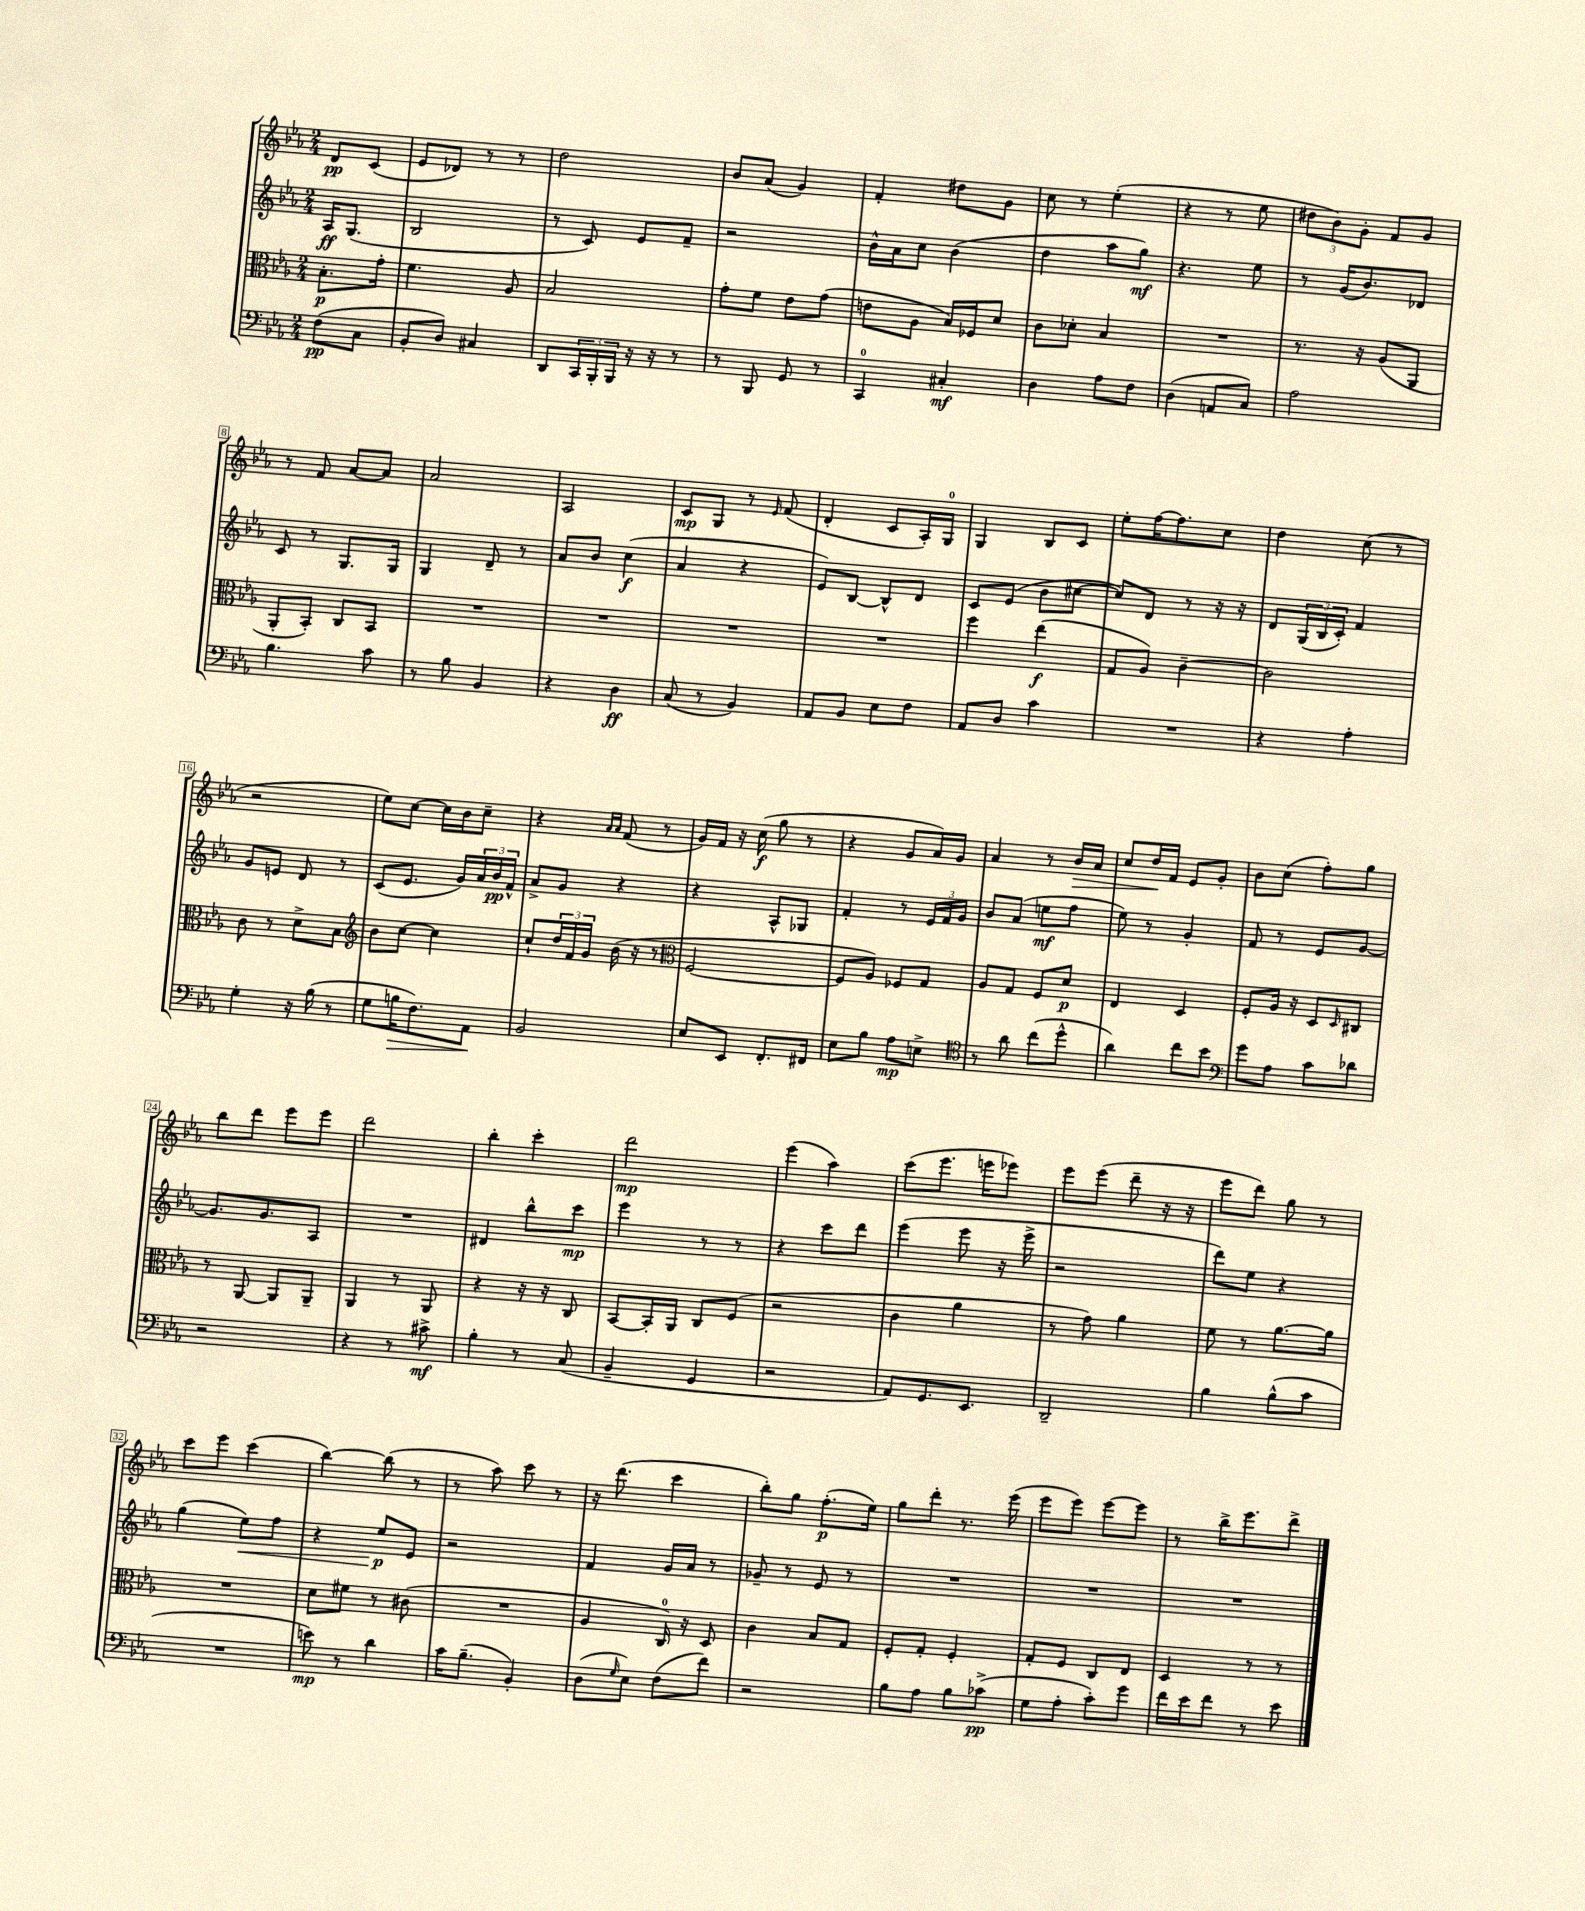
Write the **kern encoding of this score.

**kern	**dynam	**kern	**dynam	**kern	**dynam	**kern	**dynam
*part4	*part4	*part3	*part3	*part2	*part2	*part1	*part1
*staff4	*staff4	*staff3	*staff3	*staff2	*staff2	*staff1	*staff1
*clefF4	*	*clefC3	*	*clefG2	*	*clefG2	*
*k[b-e-a-]	*	*k[b-e-a-]	*	*k[b-e-a-]	*	*k[b-e-a-]	*
*M2/4	*	*M2/4	*	*M2/4	*	*M2/4	*
=	=	=	=	=	=	=	=
(8F\L	pp	8.B-'\L	p	16A-/KL	ff	8d/L	pp
.	.	.	.	(8.G/J	.	.	.
8C\J	.	.	.	.	.	(8c/J	.
.	.	16g'\Jk	.	.	.	.	.
=1	=1	=1	=1	=1	=1	=1	=1
8BB-'/L	.	4.f\	.	2B-/	.	8e-/L	.
8D/J)	.	.	.	.	.	8d-X/J)	.
4C#X/	.	.	.	.	.	8r	.
.	.	8A-/	.	.	.	8r	.
=2	=2	=2	=2	=2	=2	=2	=2
8DD/L	.	2B-/	.	8r	.	2dd\	.
24CC/L	.	.	.	8c/)	.	.	.
24BBB-'/	.	.	.	.	.	.	.
24BBB-/JJ	.	.	.	.	.	.	.
16r	.	.	.	8e-/L	.	.	.
16r	.	.	.	.	.	.	.
8r	.	.	.	8f~/J	.	.	.
=3	=3	=3	=3	=3	=3	=3	=3
8r	.	8g'\L	.	2r	.	8b-/L	.
8BBB-/	.	8f\J	.	.	.	(8a-/J	.
8GG/	.	8e-\L	.	.	.	4g/)	.
8r	.	(8g\J	.	.	.	.	.
=4	=4	=4	=4	=4	=4	=4	=4
4CC/	.	8en\L	.	16b-^^\LL	.	4f'/	.
.	.	.	.	16a-\J	.	.	.
.	.	8A-\J	.	8cc\J	.	.	.
4C#X'/	mf	16B-/LL)	.	(4b-\	.	8dd#X\L	.
.	.	16F-X/J	.	.	.	.	.
.	.	8d/J	.	.	.	8g\J	.
=5	=5	=5	=5	=5	=5	=5	=5
4D\	.	8c\L	.	4dd\	.	8cc\	.
.	.	8d-X'\J	.	.	.	8r	.
8A-\L	.	4B-/	.	8aa-\L	.	(4ee-'\	.
8F\J	.	.	.	8gg\J)	mf	.	.
=6	=6	=6	=6	=6	=6	=6	=6
(4D\	.	2r	.	4.r	.	4r	.
8AAn/L	.	.	.	.	.	8r	.
8C/J)	.	.	.	8ee-\	.	8ee-\	.
=7	=7	=7	=7	=7	=7	=7	=7
2A-\	.	8.r	.	8r	.	12dd#X\L	.
.	.	.	.	.	.	12b-\)	.
.	.	.	.	(16g/KL	.	.	.
.	.	.	.	.	.	12g'\J	.
.	.	16r	.	8.b-/)	.	.	.
.	.	(8A-/L	.	.	.	8f/L	.
.	.	8AA-/J	.	8d-X/J	.	8g/J	.
!!LO:LB:g=z
=8	=8	=8	=8	=8	=8	=8	=8
4.B-\	.	8AA-'/L	.	8c/	.	8r	.
.	.	8BB-'/J)	.	8r	.	8f/	.
.	.	8C/L	.	8.G/L	.	[8a-/L	.
8c\	.	8BB-/J	.	.	.	8a-/J]	.
.	.	.	.	16G/Jk	.	.	.
=9	=9	=9	=9	=9	=9	=9	=9
8r	.	2r	.	4G/	.	2a-/	.
8B-\	.	.	.	.	.	.	.
4BB-/	.	.	.	8d~/	.	.	.
.	.	.	.	8r	.	.	.
=10	=10	=10	=10	=10	=10	=10	=10
4r	.	2r	.	8a-/L	.	2A-/	.
.	.	.	.	8b-/J	.	.	.
4D\	ff	.	.	(4cc\	f	.	.
=11	=11	=11	=11	=11	=11	=11	=11
(8C/	.	2r	.	4a-/	.	8c/L	mp
8r	.	.	.	.	.	8G/J	.
4BB-/)	.	.	.	4r	.	8r	.
.	.	.	.	.	.	16qqe-/	.
.	.	.	.	.	.	(8f/	.
=12	=12	=12	=12	=12	=12	=12	=12
8AA-/L	.	2r	.	8e-/L)	.	4d'/	.
8BB-/J	.	.	.	[8B-/J	.	.	.
8E-\L	.	.	.	8B-^^/L]	.	8c/L	.
8F\J	.	.	.	8d/J	.	16A-'/L)	.
.	.	.	.	.	.	16G/JJ	.
=13	=13	=13	=13	=13	=13	=13	=13
8AA-/L	.	4ff\	.	8c/L	.	4G/	.
8D/J	.	.	.	(8e-/J	.	.	.
4c\	.	(4ee-\	f	8b-\L	.	8B-/L	.
.	.	.	.	[8cc#X\J	.	8c/J	.
=14	=14	=14	=14	=14	=14	=14	=14
2r	.	8G/L	.	8cc#/L])	.	8ee-'\L	.
.	.	8A-/J)	.	8d/J	.	[16ff\K	.
.	.	.	.	.	.	8.ff\]	.
.	.	[4c~\	.	8r	.	.	.
.	.	.	.	16r	.	8cc\J	.
.	.	.	.	16r	.	.	.
=15	=15	=15	=15	=15	=15	=15	=15
4r	.	2c\]	.	8d/L	.	4dd\	.
.	.	.	.	(24G/L	.	.	.
.	.	.	.	24B-/	.	.	.
.	.	.	.	24c'/JJ)	.	.	.
4A-'\	.	.	.	4f/	.	(8cc\	.
.	.	.	.	.	.	8r	.
!!LO:LB:g=z
=16	=16	=16	=16	=16	=16	=16	=16
4G'\	.	8c\	.	8g/L	.	2r	.
.	.	8r	.	8en/J	.	.	.
16r	.	8d^\L	.	8d/	.	.	.
(16B-\	.	.	.	.	.	.	.
8r	.	8B-\J	.	8r	.	.	.
=17	=17	=17	=17	=17	=17	=17	=17
*	*	*clefG2	*	*	*	*	*
8G\L	.	8b-\L	.	(8c/L	.	8ee-\L)	.
!	!LO:HP:b	!	!	!	!	!	!
16Bn\K	>	[8cc\J	.	8.e-/J	.	[8cc\J	.
8.F\)	.	.	.	.	.	.	.
.	.	4cc\]	.	.	.	16cc\LL]	.
.	.	.	.	16g/LL)	.	16b-\J	.
8AA-\J	.	.	.	24a-/	.	8cc~\J	.
.	.	.	.	24b-/	pp	.	.
.	.	.	.	24f^^/JJ	.	.	.
.	]	.	.	.	.	.	.
=18	=18	=18	=18	=18	=18	=18	=18
2BB-/	.	8cc`/L	.	8a-^/L	.	4r	.
.	.	24dd/L	.	8g/J	.	.	.
.	.	24f/	.	.	.	.	.
.	.	24g/JJ	.	.	.	.	.
.	.	.	.	.	.	16qqa-/LL	.
.	.	.	.	.	.	16qqa-/JJ	.
.	.	(16b-\	.	4r	.	(8f/	.
.	.	16r	.	.	.	.	.
.	.	8r	.	.	.	8r	.
=19	=19	=19	=19	=19	=19	=19	=19
*	*	*clefC3	*	*	*	*	*
8E-/L	.	[2F/	.	4r	.	16g/LL)	.
.	.	.	.	.	.	16f/JJ	.
8EE-/J	.	.	.	.	.	16r	.
.	.	.	.	.	.	(16cc\	f
8.FF'/L	.	.	.	8A-^^/L	.	8gg\	.
.	.	.	.	8G-X/J	.	8r	.
16FF#X/Jk	.	.	.	.	.	.	.
=20	=20	=20	=20	=20	=20	=20	=20
8E-\L	.	8F/L]	.	4f'/	.	4r	.
8B-\J	.	8A-/J)	.	.	.	.	.
8A-\L	mp	8F-X/L	.	8r	.	8g/L	.
8En^\J	.	8G/J	.	24e-/LL	.	16a-/L)	.
.	.	.	.	24f/	.	.	.
.	.	.	.	.	.	16g/JJ	.
.	.	.	.	24g/JJ	.	.	.
=21	=21	=21	=21	=21	=21	=21	=21
*clefC4	*	*	*	*	*	*	*
8r	.	8A-/L	.	8b-/L	.	4a-/	.
8a-\	.	8G/J	.	(8a-/J	.	.	.
(8cc\L	.	8F/L	.	8een\L	mf	8r	.
!	!	!	!	!	!	!	!LO:HP:b
8dd^^\J	.	8d/J	p	8ff\J	.	16b-/LL	>
.	.	.	.	.	.	16a-/JJ	.
=22	=22	=22	=22	=22	=22	=22	=22
4a-\)	.	4E-/	.	8ee-\)	.	8cc/L	.
.	.	.	.	8r	.	16dd/L	.
.	.	.	.	.	.	16f/JJ	]
8cc\L	.	4D/	.	4g'/	.	8e-/L	.
8b-\J	.	.	.	.	.	8g'/J	.
=23	=23	=23	=23	=23	=23	=23	=23
*clefF4	*	*	*	*	*	*	*
8g\L	.	8F'/L	.	8f/	.	8b-\L	.
8A-\J	.	16A-/Jk	.	8r	.	(8cc\J	.
.	.	16r	.	.	.	.	.
8c\L	.	8D/L	.	8e-/L	.	8ff'\L)	.
.	.	16qqD/	.	.	.	.	.
8d-X\J	.	8C#X/J	.	[8g/J	.	8gg\J	.
!!LO:LB:g=z
=24	=24	=24	=24	=24	=24	=24	=24
2r	.	8r	.	8.g/L]	.	8bb-\L	.
.	.	[8AA-/	.	.	.	8ddd\J	.
.	.	.	.	8.g/	.	.	.
.	.	8AA-/L]	.	.	.	8eee-\L	.
.	.	8AA-~/J	.	8A-/J	.	8eee-\J	.
=25	=25	=25	=25	=25	=25	=25	=25
4r	.	4AA-/	.	2r	.	2ddd\	.
8r	.	8r	.	.	.	.	.
8c#X^\	mf	8AA-/	.	.	.	.	.
=26	=26	=26	=26	=26	=26	=26	=26
4B-'\	.	4r	.	4d#X/	.	4bb-'\	.
8r	.	16r	.	8bb-^^\L	.	4ccc'\	.
.	.	16r	.	.	.	.	.
(8C/	.	8C/	.	8ccc\J	mp	.	.
=27	=27	=27	=27	=27	=27	=27	=27
4BB-~/	.	[8BB-/L	.	4eee-\	.	2ddd\	mp
.	.	16BB-'/L]	.	.	.	.	.
.	.	16AA-/JJ	.	.	.	.	.
4GG/	.	8C/L	.	8r	.	.	.
.	.	(8F/J	.	8r	.	.	.
=28	=28	=28	=28	=28	=28	=28	=28
2r	.	2r	.	4r	.	(4eee-\	.
.	.	.	.	8ccc\L	.	4aa-\)	.
.	.	.	.	8ddd\J	.	.	.
=29	=29	=29	=29	=29	=29	=29	=29
8AA-/L)	.	4c\	.	(4eee-\	.	(8ccc\L	.
8.GG/	.	.	.	.	.	8.eee-\J	.
.	.	4a-\	.	8eee-\	.	.	.
8.EE-/J	.	.	.	.	.	16eeen\KL	.
.	.	.	.	16r	.	8eee-X\J)	.
.	.	.	.	16eee-^\	.	.	.
=30	=30	=30	=30	=30	=30	=30	=30
2DD~/	.	8r	.	2r	.	8eee-\L	.
.	.	8g\)	.	.	.	(8eee-\J	.
.	.	4a-\	.	.	.	8ddd~\	.
.	.	.	.	.	.	16r	.
.	.	.	.	.	.	16r	.
=31	=31	=31	=31	=31	=31	=31	=31
4B-\	.	8f\	.	8ddd\L)	.	8eee-\L	.
.	.	8r	.	8ee-\J	.	8ddd\J)	.
(8B-^^\L	.	[8.a-\L	.	4r	.	8gg\	.
8c\J	.	.	.	.	.	8r	.
.	.	16a-\Jk]	.	.	.	.	.
!!LO:LB:g=z
=32	=32	=32	=32	=32	=32	=32	=32
2r	.	2r	.	(4gg\	.	8ccc\L	.
.	.	.	.	.	.	8eee-\J	.
!	!	!	!	!	!LO:HP:b	!	!
.	.	.	.	8ee-\L)	<	(4ccc\	.
.	.	.	.	8ff\J	.	.	.
=33	=33	=33	=33	=33	=33	=33	=33
8en\)	mp	8d\L	.	4r	.	[4bb-\)	.
8r	.	8f#X\J	.	.	.	.	.
4d\	.	8r	.	8ee-/L	p	(8bb-\]	.
.	.	(8c#X\	.	8e-/J	[	8r	.
=34	=34	=34	=34	=34	=34	=34	=34
16c\KL	.	2r	.	2r	.	8r	.
(8.B-~\J	.	.	.	.	.	.	.
.	.	.	.	.	.	8aa-\)	.
4BB-'/)	.	.	.	.	.	8ccc\	.
.	.	.	.	.	.	8r	.
=35	=35	=35	=35	=35	=35	=35	=35
(8D\L	.	4A-/	.	4f/	.	16r	.
.	.	.	.	.	.	(8.ddd\	.
16qqG/	.	.	.	.	.	.	.
8E-\J)	.	.	.	.	.	.	.
(8F\L	.	16C/)	.	16g/LL	.	4ccc\	.
.	.	16r	.	16a-/JJ	.	.	.
8f\J)	.	8D/	.	8r	.	.	.
=36	=36	=36	=36	=36	=36	=36	=36
2r	.	4c\	.	8g-X~/	.	8bb-'\L)	.
.	.	.	.	8r	.	8gg\J	.
.	.	8B-/L	.	8e-/	.	(8.ff'\L	p
.	.	8G/J	.	8r	.	.	.
.	.	.	.	.	.	16ee-\Jk)	.
=37	=37	=37	=37	=37	=37	=37	=37
8B-\L	.	8F'/L	.	2r	.	8gg\L	.
8A-\J	.	8G'/J	.	.	.	8ddd'\J	.
8B-\L	.	4F'/	.	.	.	8.r	.
(8c-X^\J	pp	.	.	.	.	.	.
.	.	.	.	.	.	(16eee-\	.
=38	=38	=38	=38	=38	=38	=38	=38
8G\L	.	8G'/L	.	2r	.	8eee-\L	.
8A-'\J	.	8F/J	.	.	.	8eee-\J)	.
8c'\L)	.	8C/L	.	.	.	[8eee-\L	.
8g\J	.	8E-/J	.	.	.	8eee-\J]	.
=39	=39	=39	=39	=39	=39	=39	=39
16f\LL	.	4D/	.	2r	.	8r	.
16e-\J	.	.	.	.	.	.	.
8f\J	.	.	.	.	.	16bb-^\KL	.
.	.	.	.	.	.	8.eee-\	.
8r	.	8r	.	.	.	.	.
8e-\	.	8r	.	.	.	8ddd^\J	.
==	==	==	==	==	==	==	==
*-	*-	*-	*-	*-	*-	*-	*-
